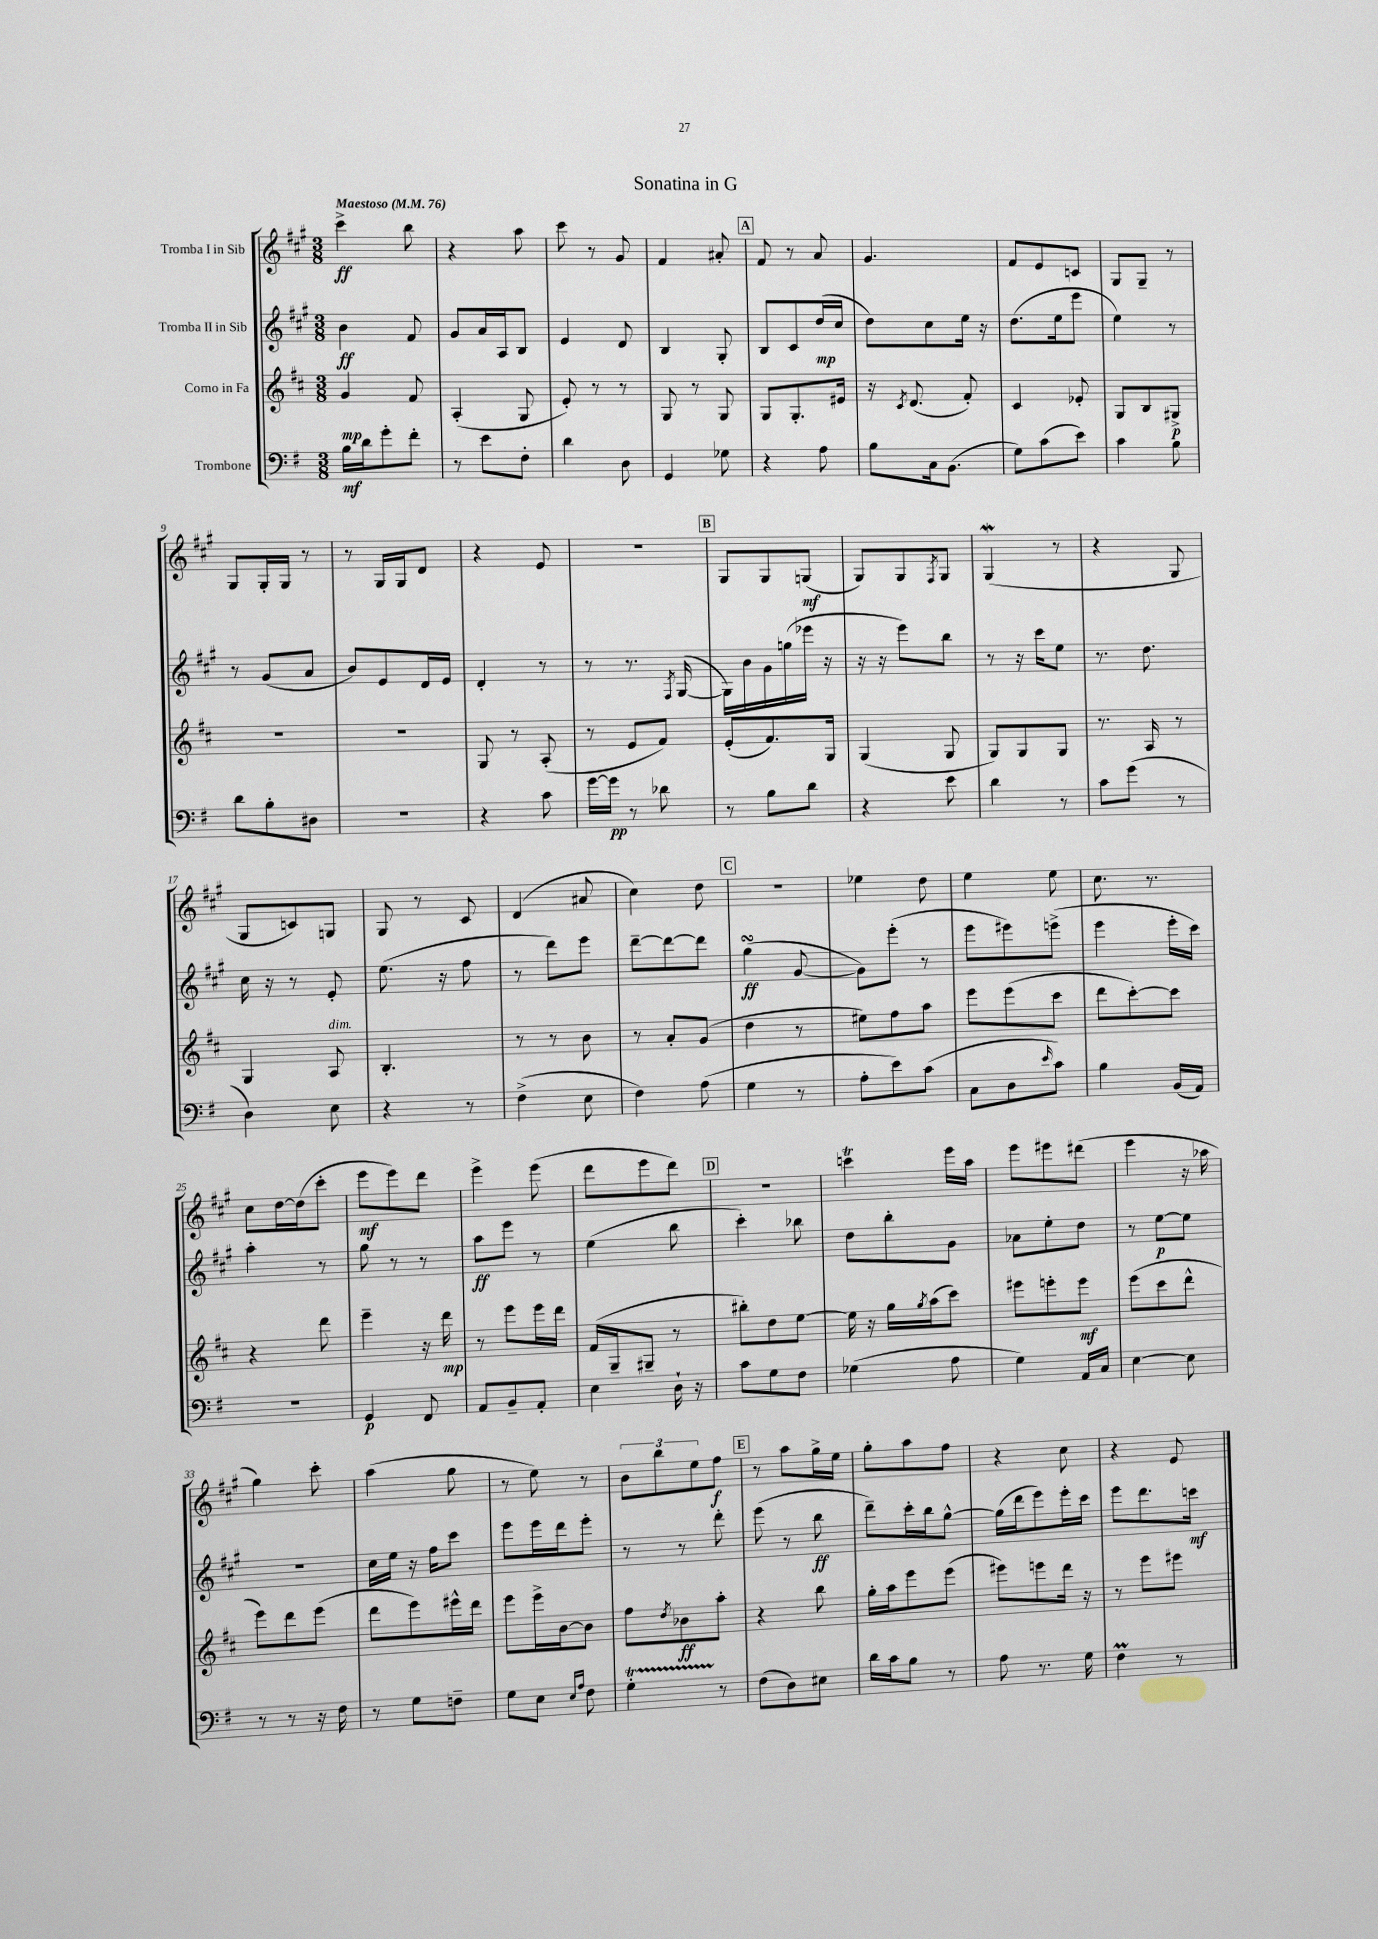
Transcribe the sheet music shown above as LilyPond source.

\header { title = "Sonatina in G" }
<<
\new StaffGroup <<
\new Staff = "s0" \with { instrumentName = "Tromba I in Sib" } {
    \clef treble \key a \major \numericTimeSignature \time 3/8 \tempo "Maestoso" 4 = 76
    cis'''4->\ff b''8 |
    r4 a''8 |
    cis'''8 r8 gis'8 |
    fis'4 ais'8-. |
    \mark \markup { \box "A" } fis'8 r8 a'8 |
    gis'4. |
    fis'8 e'8 c'8 |
    gis8 gis8-- r8 |
    gis8 gis16-. gis16 r8 |
    r8 gis16 gis16 d'8 |
    r4 e'8 |
    R4. |
    \mark \markup { \box "B" } gis8 gis8 g8\mf( |
    gis8) gis8 \acciaccatura { fis8 } gis8 |
    gis4\mordent( r8 |
    r4 gis8 |
    gis8 c'8) g8 |
    gis8 r8 cis'8 |
    d'4( ais'8 |
    cis''4) d''8 |
    \mark \markup { \box "C" } R4. |
    ees''4 d''8 |
    e''4 e''8 |
    cis''8. r8. |
    cis''8 d''16~ d''16( cis'''8-. |
    e'''8\mf e'''8) d'''8 |
    e'''4-> e'''8( |
    d'''8 e'''8 d'''8) |
    \mark \markup { \box "D" } R4. |
    c'''4\trill e'''16 a''16 |
    e'''8 eis'''8 dis'''8( |
    e'''4 r16 aes''16 |
    gis''4) cis'''8-. |
    a''4( gis''8 |
    r8 e''8) r8 |
    \tuplet 3/2 { b'8 b''8 e''8 } fis''8\f |
    \mark \markup { \box "E" } r8 a''8 gis''16-> e''16 |
    gis''8-. a''8 fis''8 |
    r4 cis''8 |
    r4 e'8 \bar "|." |
}
\new Staff = "s1" \with { instrumentName = "Tromba II in Sib" } {
    \clef treble \key a \major \numericTimeSignature \time 3/8
    b'4\ff fis'8 |
    gis'8 a'16 a16 b8 |
    e'4 d'8 |
    b4 gis8-. |
    \mark \markup { \box "A" } b8 cis'8 d''16\mp( cis''16 |
    d''8) cis''8 e''16 r16 |
    d''8.( e''16 e'''8 |
    e''4) r8 |
    r8 gis'8( a'8 |
    b'8) e'8 d'16 e'16 |
    d'4-. r8 |
    r8 r8. \acciaccatura { fis8 } gis16~( |
    \mark \markup { \box "B" } gis16) b'16 gis'16 g''16( ees'''16 r16 |
    r16 r16 e'''8) b''8 |
    r8 r16 cis'''16 e''8 |
    r8. d''8. |
    cis''16 r16 r8 e'8-. |
    e''8.( r16 fis''8 |
    r8 d'''8) e'''8 |
    d'''8~-- d'''8~ d'''8 |
    \mark \markup { \box "C" } gis''4\turn\ff( gis'8~ |
    gis'8) e'''8-.( r8 |
    e'''8 eis'''8) e'''8->( |
    e'''4 e'''16-. cis'''16) |
    a''4-. r8 |
    gis''8 r8 r8 |
    a''8\ff e'''8 r8 |
    e''4( b''8 |
    \mark \markup { \box "D" } cis'''4-.) bes''8 |
    d''8 b''8-. gis'8 |
    aes'8 e''8-. d''8 |
    r8 e''8~\p e''8 |
    R4. |
    cis''16 e''16 r16 fis''16 cis'''8 |
    e'''8 e'''16 d'''16 e'''8-. |
    r8 r8 d'''8-. |
    \mark \markup { \box "E" } e'''8( r8 b''8\ff |
    d'''8--) cis'''16-. b''16 gis''8~-^ |
    gis''16( d'''16 e'''8) e'''16-. cis'''16 |
    e'''8 d'''8. c'''16\mf \bar "|." |
}
\new Staff = "s2" \with { instrumentName = "Corno in Fa" } {
    \clef treble \key d \major \numericTimeSignature \time 3/8
    g'4\mp fis'8 |
    a4-.( g8 |
    e'8-.) r8 r8 |
    g8 r8 g8 |
    \mark \markup { \box "A" } g8 g8.-. eis'16 |
    r16 \acciaccatura { cis'8 } d'8.( fis'8-.) |
    cis'4 ees'8-. |
    g8 b8 gis8->\p |
    R4. |
    R4. |
    g8 r8 a8-.( |
    r8 e'8 fis'8) |
    \mark \markup { \box "B" } e'8-.( fis'8.) g16 |
    g4( g8 |
    g8) g8 g8 |
    r8. a16 r8 |
    g4 a8^\markup { \italic "dim." } |
    b4.-. |
    r8 r8 b'8 |
    r8 a'8-. g'8( |
    \mark \markup { \box "C" } d''4 r8 |
    eis''8) fis''8 a''8 |
    e'''8 e'''8( cis'''8 |
    d'''8 cis'''8~-.) cis'''8 |
    r4 d'''8 |
    e'''4-- r16 d'''16\mp |
    r8 e'''8 e'''16 d'''16 |
    fis'16( g16-- gis8-- r8 |
    \mark \markup { \box "D" } bis''8-.) d''8 e''8~ |
    e''16 r16 g''16 \acciaccatura { g''8 } a''16( cis'''8) |
    eis'''8 e'''8-. e'''8\mf |
    e'''8( cis'''8 d'''8-^ |
    e'''8) d'''8 e'''8( |
    d'''8 e'''8) eis'''16-^ d'''16 |
    e'''8 e'''16-> b'16~ b'8 |
    fis''8 \acciaccatura { d''8 } bes'8\ff a''8-. |
    \mark \markup { \box "E" } r4 b''8 |
    g''16-. a''16 e'''8 e'''8( |
    eis'''8) e'''8 d'''16 r16 |
    r8 e'''8 eis'''8 \bar "|." |
}
\new Staff = "s3" \with { instrumentName = "Trombone" } {
    \clef bass \key g \major \numericTimeSignature \time 3/8
    b16\mf d'16 g'8-. fis'8-. |
    r8 e'8 fis8-. |
    d'4 d8 |
    g,4 ges8 |
    \mark \markup { \box "A" } r4 a8 |
    b8 c16 b,8.( |
    g8) c'8( e'8) |
    c'4 b8 |
    d'8 b8-. dis8 |
    R4. |
    r4 c'8 |
    g'16~ g'16\pp r8 des'8 |
    \mark \markup { \box "B" } r8 b8 d'8 |
    r4 e'8 |
    d'4 r8 |
    c'8 g'8( r8 |
    d4) e8 |
    r4 r8 |
    fis4->( e8 |
    fis4) a8( |
    \mark \markup { \box "C" } g4 r8 |
    a8-. e'8) c'8( |
    c8 d8 \grace { e'16 } c'8) |
    b4 b,16( a,16) |
    R4. |
    g,4\p fis,8 |
    a,8 b,8-- a,8-. |
    e4 d16-! r16 |
    \mark \markup { \box "D" } c'8 g8 fis8 |
    ges4( a8 |
    g4) a,16 c16 |
    e4~ e8 |
    r8 r8 r16 fis16 |
    r8 g8 f8-- |
    g8 e8 \grace { e16 a16 } fis8 |
    g4-.\startTrillSpan r8\stopTrillSpan |
    \mark \markup { \box "E" } fis8( d8) eis8 |
    d'16 c'16 b8 r8 |
    a8 r8. g16 |
    fis4\prall r8 \bar "|." |
}
>>
>>
